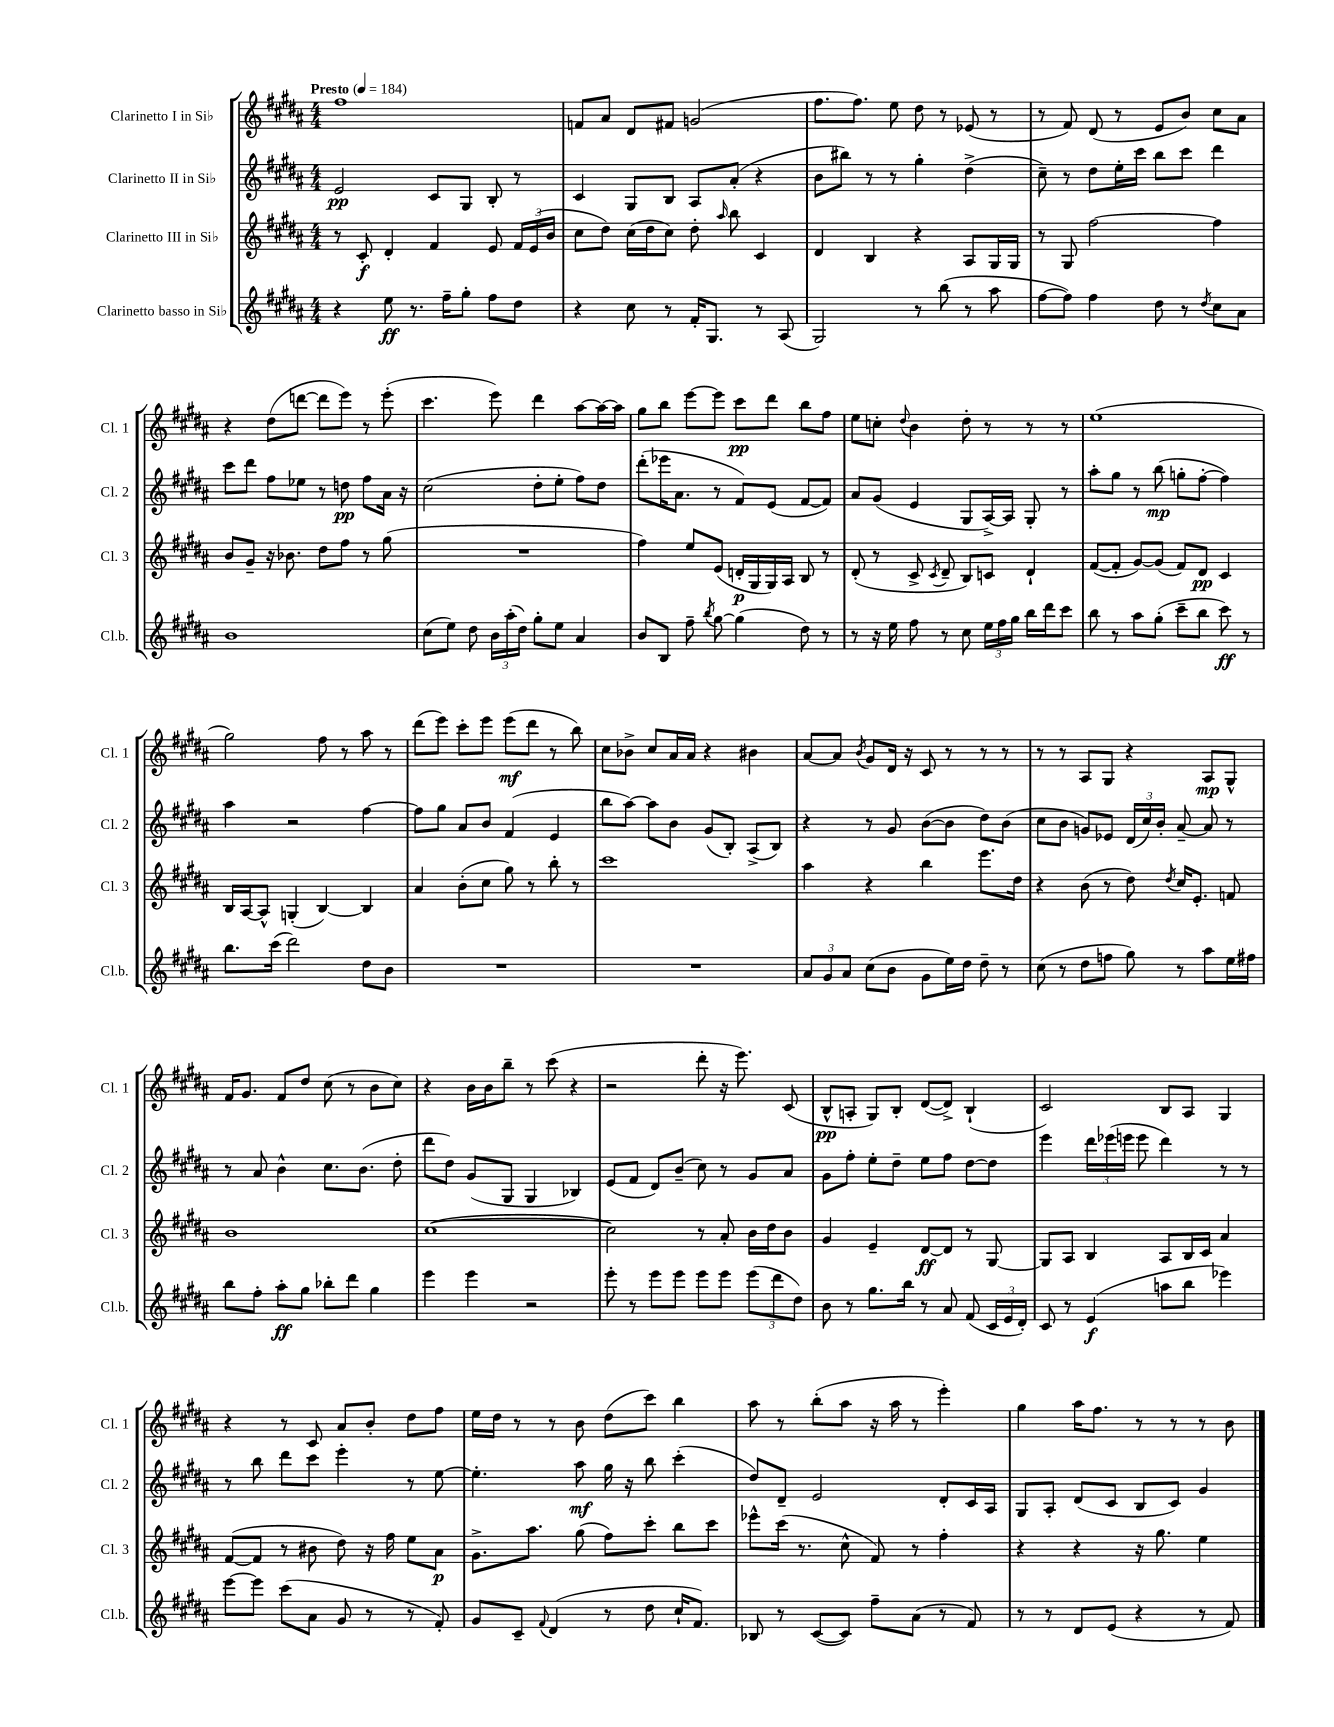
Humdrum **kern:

**kern	**kern	**kern	**kern
*staff4	*staff3	*staff2	*staff1
*clefG2	*clefG2	*clefG2	*clefG2
*k[f#c#g#d#a#]	*k[f#c#g#d#a#]	*k[f#c#g#d#a#]	*k[f#c#g#d#a#]
*M4/4	*M4/4	*M4/4	*M4/4
*MM184	*MM184	*MM184	*MM184
4r	8r	2e/	1ff#
.	8c#'/	.	.
8ee\	4d#'/	.	.
8.r	.	.	.
.	4f#/	8c#/L	.
16ff#~\LK	.	.	.
8gg#'\J	.	8G#/J	.
8ff#\L	8e/	8B'/	.
8dd#\J	24f#/LL	8r	.
.	(24e/	.	.
.	24b/JJ	.	.
=	=	=	=
4r	8cc#\L	4c#/	8f/L
.	8dd#\J)	.	8a#/J
8cc#\	(16cc#\LL	8G#/L	8d#/L
.	16dd#\J	.	.
8r	8cc#\J)	8B/J	8f#/J
16f#'/LK	8dd#'\	8A#/L	(2g/
8.G#/J	.	.	.
.	16qqaa#/	.	.
.	8bb\	(8a#'/J	.
8r	4c#/	4r	.
(8A#/	.	.	.
=	=	=	=
2G#/)	4d#/	8b\L	8.ff#\L
.	.	8bb#\J)	.
.	.	.	8.ff#\J)
.	4B/	8r	.
.	.	8r	8ee\
8r	4r	4gg#'\	8dd#\
(8bb\	.	.	8r
8r	8A#/L	(4dd#^\	(8e-/
8aa#\	16G#/L	.	8r
.	16G#/JJ	.	.
=	=	=	=
[8ff#\L	8r	8cc#~\)	8r
8ff#\]J)	8G#/	8r	8f#/)
4ff#\	[2ff#\	8dd#\L	(8d#/
.	.	16ee'\L	8r
.	.	16ccc#\JJ	.
8dd#\	.	8bb\L	8e/L
8r	.	8ccc#\J	8b/J)
8qdd#/	.	.	.
8cc#\L	4ff#\]	4ddd#\	8cc#\L
8a#\J	.	.	8a#\J
=	=	=	=
1b	8b/L	8ccc#\L	4r
.	8g#~/J	8ddd#\J	.
.	16r	8ff#\L	(8dd#\L
.	8.b-\	.	.
.	.	8ee-\J	[8ddd\J
.	8dd#\L	8r	8ddd\]L
.	8ff#\J	8dd\	8eee\J)
.	8r	8ff#\L	8r
.	(8gg#\	16a#\Jk	(8eee'\
.	.	16r	.
=	=	=	=
(8cc#\L	1r	(2cc#\	4.ccc#\
8ee\J)	.	.	.
8dd#\	.	.	.
24b\LL	.	.	8eee\)
(24aa#'\	.	.	.
24dd#\JJ)	.	.	.
8gg#'\L	.	8dd#'\L	4ddd#\
8ee\J	.	8ee'\J	.
4a#/	.	8ff#\L)	[8aa#\L
.	.	8dd#\J	16aa#\_L
.	.	.	16aa#\]JJ
=	=	=	=
8b/L	4ff#\)	(8ddd#'\L	8gg#\L
8B/J	.	16eee-\K	8bb\J
.	.	8.a#\J	.
8ff#~\	8ee/L	.	[8eee\L
8qbb/	.	.	.
[8gg#\	(8e/J	8r	8eee\]J
(4gg#\]	16d'/LL	8f#/L)	8ccc#\L
.	16G#/	.	.
.	16G#/)	(8e/J	8ddd#\J
.	16A#/JJ	.	.
8dd#\)	8B/	[8f#/L	8bb\L
8r	8r	8f#/]J)	8ff#\J
=	=	=	=
8r	(8d#'/	8a#/L	8ee\L
16r	8r	(8g#/J	8cc'\J
16ee\	.	.	.
.	.	.	8qqdd#/
8ff#\	8c#^/	4e/	4b\
.	8qc#/	.	.
8r	8d#~/	.	.
8cc#\	8B/L)	8G#/L	8dd#'\
24ee\LL	8c/J	[16A#^/L)	8r
24ff#\	.	.	.
.	.	16A#/]JJ	.
24gg#\JJ	.	.	.
16bb\LL	4d#`/	8G#'/	8r
16ddd#\J	.	.	.
8ccc#\J	.	8r	8r
=	=	=	=
8bb\	([8f#/L	8aa#'\L	(1ee
8r	8f#'/]J	8gg#\J	.
8aa#\L	[8g#/L)	8r	.
(8gg#'\J	(8g#/]J	(8bb\	.
8ccc#~\L	8f#/L)	8gg'\L	.
8bb\J	8d#/J	[8ff#'\J	.
8ccc#\)	4c#/	4ff#\])	.
8r	.	.	.
=	=	=	=
8.bb\L	16B/LL	4aa#\	2gg#\)
.	[16A#/J	.	.
.	8A#^^/]J	.	.
(16ccc#\Jk	.	.	.
2ddd#\)	(4G'/	2r	.
.	[4B/)	.	8ff#\
.	.	.	8r
8dd#\L	4B/]	[4ff#\	8aa#\
8b\J	.	.	8r
=	=	=	=
1r	4a#/	8ff#\]L	(8ddd#\L
.	.	8gg#\J	8eee\J)
.	(8b'\L	8a#/L	8ccc#'\L
.	8cc#\J	8b/J	8eee\J
.	8gg#\)	(4f#/	(8eee\L
.	8r	.	8ddd#\J
.	8bb'\	4e/	8r
.	8r	.	8bb\)
=	=	=	=
1r	1ccc#	8bb\L	8cc#\L
.	.	[8aa#\J)	8b-^\J
.	.	8aa#\]L	8cc#/L
.	.	8b\J	16a#/L
.	.	.	16a#/JJ
.	.	(8g#/L	4r
.	.	8B'/J)	.
.	.	(8A#^/L	4b#\
.	.	8B/J)	.
=	=	=	=
12a#/L	4aa#\	4r	[8a#/L
12g#/	.	.	.
.	.	.	8a#/]J
12a#/J	.	.	.
.	.	.	8qb/
(8cc#\L	4r	8r	8g#/L
8b\J	.	8g#/	16d#/Jk
.	.	.	16r
8g#\L	4bb\	([8b\L	8c#/
16ee\L)	.	8b\]J	8r
16dd#\JJ	.	.	.
8dd#~\	8.eee\L	8dd#\L)	8r
8r	.	(8b\J	8r
.	16dd#\Jk	.	.
=	=	=	=
(8cc#\	4r	8cc#\L	8r
8r	.	8b\J	8r
8dd#\L	(8b\	8g/L)	8A#/L
8ff\J	8r	8e-/J	8G#/J
8gg#\)	8dd#\)	(24d#/LL	4r
.	.	24cc#/)	.
.	.	24b'/JJ	.
.	8qdd#/	.	.
8r	16cc#/LK	[8a#~/	.
.	8.e'/J	.	.
8aa#\L	.	8a#/]	8A#/L
16ee\L	8f/	8r	8G#^^/J
16ff#\JJ	.	.	.
=	=	=	=
8bb\L	1b	8r	16f#/LK
.	.	.	8.g#/J
8ff#'\J	.	8a#/	.
8aa#'\L	.	4b^^\	8f#/L
8gg#\J	.	.	8dd#/J
8bb-'\L	.	8.cc#\L	(8cc#\
8ddd#\J	.	.	8r
.	.	(8.b\J	.
4gg#\	.	.	8b\L
.	.	8dd#'\	8cc#\J)
=	=	=	=
4eee\	([1cc#	8ddd#\L	4r
.	.	8dd#\J)	.
4eee\	.	(8g#/L	16b\LL
.	.	.	16b\J
.	.	8G#/J	8bb~\J
2r	.	4G#/	8r
.	.	.	(8ccc#\
.	.	4B-/)	4r
=	=	=	=
8eee'\	2cc#\])	(8e/L	2r
8r	.	8f#/J	.
8eee\L	.	8d#/L)	.
8eee\J	.	(8b~/J	.
8eee\L	8r	8cc#\)	8ddd#'\
8eee\J	8a#'/	8r	16r
.	.	.	8.eee\)
(12eee\L	16b\LL	8g#/L	.
.	16dd#\J	.	.
12ddd#\	.	.	.
.	8b\J	8a#/J	(8c#/
12dd#\J)	.	.	.
=	=	=	=
8b\	4g#/	8g#\L	8B^^/L
8r	.	8ff#'\J	8A'/J
8.gg#\L	4e~/	8ee'\L	8G#/L)
.	.	8dd#~\J	8B'/J
16bb\Jk	.	.	.
8r	[8d#/L	8ee\L	([8d#/L
8a#/	8d#/]J	8ff#\J	8d#^/]J)
(8f#/	8r	[8dd#\L	(4B`/
24c#/LL	[8G#/	8dd#\]J	.
24e/	.	.	.
24d#'/JJ)	.	.	.
=	=	=	=
8c#/	8G#/]L	4eee\	2c#/)
8r	8A#/J	.	.
(4e/	4B/	24ddd#\LL	.
.	.	(24eee-\	.
.	.	24eee\JJ	.
.	.	8eee\	.
8aa\L	8A#/L	4ddd#\)	8B/L
8bb\J	16B/L	.	8A#/J
.	16c#/JJ	.	.
4eee-\)	4a#/	8r	4G#/
.	.	8r	.
=	=	=	=
[8eee\L	([8f#/L	8r	4r
8eee\]J	8f#/]J	8bb\	.
(8ccc#\L	8r	8ddd#\L	8r
8a#\J	8b#\	8ccc#\J	8c#/
8g#/	8dd#\)	4eee'\	8a#/L
8r	16r	.	8b'/J
.	16ff#\	.	.
8r	8ee\L	8r	8dd#\L
8f#'/)	8a#\J	[8ee\	8ff#\J
=	=	=	=
8g#/L	8.g#^\L	4.ee'\]	16ee\LL
.	.	.	16dd#\JJ
8c#~/J	.	.	8r
.	8.aa#\J	.	.
8qqf#/	.	.	.
(4d#/	.	.	8r
.	(8gg#\	8aa#\	8b\
8r	8ff#\L)	16gg#\	(8dd#\L
.	.	16r	.
8dd#\	8ccc#'\J	8bb\	8ccc#\J)
16cc#`/LK	8bb\L	(4ccc#'\	4bb\
8.f#/J)	.	.	.
.	8ccc#\J	.	.
=	=	=	=
8B-/	8eee-^^\L	8dd#/L)	8aa#\
8r	(16ccc#\Jk	8d#~/J	8r
.	8.r	.	.
([8c#/L	.	2e/	(8bb'\L
8c#/]J)	8cc#^^\	.	8aa#\J
8ff#~\L	8f#/)	.	16r
.	.	.	16aa#\
(8a#\J	8r	.	8r
8r	4ff#'\	8d#'/L	4eee'\)
8f#/)	.	16c#/L	.
.	.	16A#/JJ	.
=	=	=	=
8r	4r	8G#/L	4gg#\
8r	.	8A#'/J	.
8d#/L	4r	(8d#/L	16aa#\LK
.	.	.	8.ff#\J
(8e/J	.	8c#/J	.
4r	16r	8B/L	8r
.	8.gg#\	.	.
.	.	8c#/J)	8r
8r	4ee\	4g#/	8r
8f#/)	.	.	8b\
==	==	==	==
*-	*-	*-	*-
